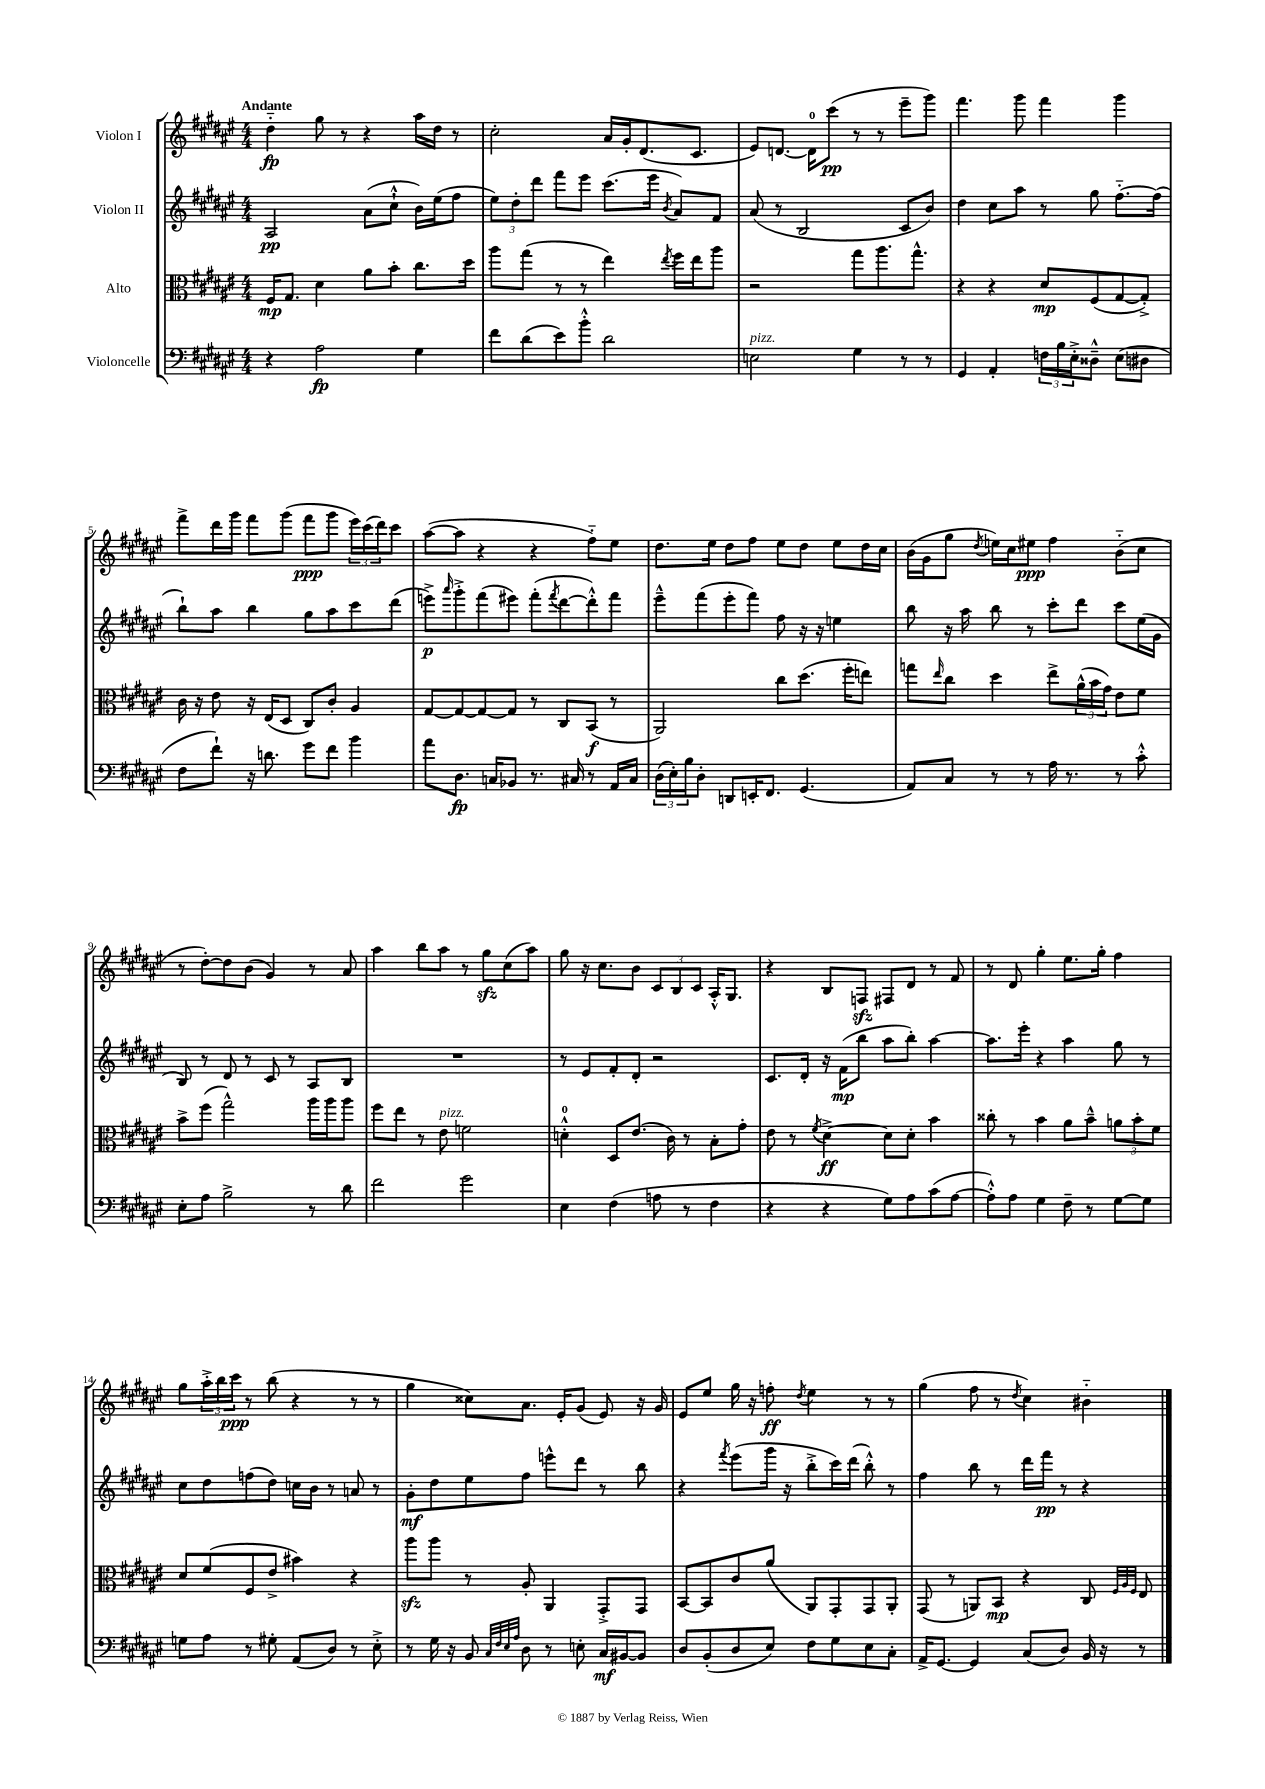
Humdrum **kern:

**kern	**dynam	**kern	**dynam	**kern	**dynam	**kern	**dynam
*part4	*part4	*part3	*part3	*part2	*part2	*part1	*part1
*staff4	*staff4	*staff3	*staff3	*staff2	*staff2	*staff1	*staff1
*I"Violoncelle	*	*I"Alto	*	*I"Violon II	*	*I"Violon I	*
*clefF4	*	*clefC3	*	*clefG2	*	*clefG2	*
*k[f#c#g#d#a#e#]	*	*k[f#c#g#d#a#e#]	*	*k[f#c#g#d#a#e#]	*	*k[f#c#g#d#a#e#]	*
*M4/4	*	*M4/4	*	*M4/4	*	*M4/4	*
=1	=1	=1	=1	=1	=1	=1	=1
!	!	!	!	!	!	!LO:TX:a:B:t=Andante	!
4r	.	16F#/KL	mp	2A#/	pp	4dd#\	fp
.	.	8.G#/J	.	.	.	.	.
2A#\	fp	4d#\	.	.	.	8gg#\	.
.	.	.	.	.	.	8r	.
.	.	8a#\L	.	(8a#\L	.	4r	.
.	.	8b'\J	.	8cc#`^^\J	.	.	.
4G#\	.	8.cc#\L	.	16b\LL)	.	16aa#\LL	.
.	.	.	.	(16ee#\J	.	16dd#\JJ	.
.	.	.	.	8ff#\J	.	8r	.
.	.	16dd#\Jk	.	.	.	.	.
=2	=2	=2	=2	=2	=2	=2	=2
8f#\L	.	8aa#\L	.	12ee#\L)	.	2cc#'\	.
.	.	.	.	12dd#'\	.	.	.
(8d#\	.	(8gg#\J	.	.	.	.	.
.	.	.	.	12ddd#\J	.	.	.
8e#\)	.	8r	.	8fff#\L	.	.	.
8b'^^\J	.	8r	.	8eee#\J	.	.	.
2d#\	.	4ee#\)	.	(8.ccc#\L	.	16a#/LL	.
.	.	.	.	.	.	16g#'/J	.
.	.	.	.	.	.	(8.d#/	.
.	.	.	.	16eee#\Jk	.	.	.
.	.	8qee#/	.	8qb/	.	.	.
.	.	16ff#\LL	.	8a#/L)	.	.	.
.	.	16ee#\J	.	.	.	8.c#/J	.
.	.	8aa#\J	.	8f#/J	.	.	.
=3	=3	=3	=3	=3	=3	=3	=3
!LO:TX:a:i:t=pizz.	!	!	!	!	!	!	!
2En\	.	2r	.	(8a#/	.	8e#/L)	.
.	.	.	.	8r	.	[8.dn/J	.
.	.	.	.	2B/	.	.	.
.	.	.	.	.	.	16d\KL]	.
.	.	.	.	.	.	(8ccc#\J	pp
4G#\	.	8gg#\L	.	.	.	8r	.
.	.	8.aa#\	.	.	.	8r	.
8r	.	.	.	8c#/L	.	8eee#~\L	.
.	.	8.gg#^^\J	.	.	.	.	.
8r	.	.	.	8b/J)	.	8ggg#\J)	.
=4	=4	=4	=4	=4	=4	=4	=4
4GG#/	.	4r	.	4dd#\	.	4.fff#\	.
4AA#'/	.	4r	.	8cc#\L	.	.	.
.	.	.	.	8aa#\J	.	8ggg#\	.
24Fn\LL	.	8d#/L	mp	8r	.	4fff#\	.
24B\	.	.	.	.	.	.	.
24E#'^\J	.	.	.	.	.	.	.
8D##X~^^\J	.	(8F#/	.	8gg#\	.	.	.
(8E#\L	.	[8G#/	.	[8.ff#\L	.	4ggg#\	.
8D#X\J	.	8G#'^/J])	.	.	.	.	.
.	.	.	.	(16ff#\Jk]	.	.	.
!!LO:LB:g=z
=5	=5	=5	=5	=5	=5	=5	=5
8F#\L	.	16c#\	.	8bb`\L)	.	8fff#^\L	.
.	.	16r	.	.	.	.	.
8f#`\J)	.	8e#\	.	8aa#\J	.	16ddd#\L	.
.	.	.	.	.	.	16ggg#\JJ	.
16r	.	16r	.	4bb\	.	8fff#\L	.
8.dn\	.	(16E#/KL	.	.	.	.	.
.	.	8D#/J	.	.	.	(8ggg#\J	.
8g#\L	.	8C#/L)	.	8gg#\L	.	8fff#\L	ppp
8f#\J	.	8c#'/J	.	8aa#\	.	8ggg#\J	.
4b\	.	4A#/	.	8ccc#\	.	24eee#\LL)	.
.	.	.	.	.	.	(24ccc#\	.
.	.	.	.	.	.	24ddd#\J)	.
.	.	.	.	(8ddd#\J	.	8ccc#\J	.
=6	=6	=6	=6	=6	=6	=6	=6
8a#\L	.	[8G#/L	.	8eeen^\L)	p	([8aa#\L	.
.	.	.	.	16qqaaa#/	.	.	.
8.D#\J	fp	8G#/_	.	8ggg#'^\	.	8aa#\J]	.
.	.	8G#/_	.	(8fff#\	.	4r	.
16Cn/KL	.	.	.	.	.	.	.
8BB-X/J	.	8G#/J]	.	8eee#X\J)	.	.	.
8.r	.	8r	.	(8fff#'\L	.	4r	.
.	.	.	.	8qfff#/	.	.	.
.	.	8C#/L	.	[8ddd#\	.	.	.
16C#X/	.	.	.	.	.	.	.
8r	.	(8BB/J	f	8ddd#'^^\])	.	8ff#\L)	.
16AA#/LL	.	8r	.	8fff#\J	.	8ee#\J	.
16C#/JJ	.	.	.	.	.	.	.
=7	=7	=7	=7	=7	=7	=7	=7
(24D#\LL	.	2AA#/)	.	8eee#~^^\L	.	8.dd#\L	.
24E#'\)	.	.	.	.	.	.	.
24B\J	.	.	.	.	.	.	.
8D#'\J	.	.	.	(8fff#\	.	.	.
.	.	.	.	.	.	16ee#\Jk	.
8DDn/L	.	.	.	8eee#'\	.	8dd#\L	.
16EEn'/K	.	.	.	8fff#\J)	.	8ff#\J	.
8.FF#/J	.	.	.	.	.	.	.
.	.	8cc#\L	.	8ff#\	.	8ee#\L	.
(4.GG#/	.	(8.dd#\J	.	16r	.	8dd#\J	.
.	.	.	.	16r	.	.	.
.	.	.	.	4een\	.	8ee#\L	.
.	.	16ff#'\KL	.	.	.	.	.
.	.	8een\J)	.	.	.	16dd#\L	.
.	.	.	.	.	.	16cc#\JJ	.
=8	=8	=8	=8	=8	=8	=8	=8
8AA#/L)	.	8ggn\L	.	8bb\	.	(16b\LL	.
.	.	.	.	.	.	16g#\J	.
.	.	16qqee#/	.	.	.	.	.
8C#/J	.	8cc#\J	.	16r	.	8gg#\J	.
.	.	.	.	16aa#\	.	.	.
.	.	.	.	.	.	8qdd#/	.
8r	.	4dd#\	.	8bb\	.	16een\LL)	.
.	.	.	.	.	.	16cc#\J	.
8r	.	.	.	8r	.	8ee#X\J	ppp
16A#\	.	8ee#^\L	.	8ccc#'\L	.	4ff#\	.
8.r	.	.	.	.	.	.	.
.	.	(24a#^^\L	.	8ddd#\J	.	.	.
.	.	24b\	.	.	.	.	.
.	.	24g#\JJ)	.	.	.	.	.
8r	.	8e#\L	.	8ccc#\L	.	(8b\L	.
8c#'^^\	.	8f#\J	.	(16ee#\L	.	8cc#\J	.
.	.	.	.	16g#\JJ	.	.	.
!!LO:LB:g=z
=9	=9	=9	=9	=9	=9	=9	=9
8E#'\L	.	8b^\L	.	8B/)	.	8r	.
8A#\J	.	(8ff#\J	.	8r	.	[8dd#'\L)	.
2B^\	.	2gg#^^\)	.	8d#/	.	8dd#\]	.
.	.	.	.	8r	.	(8b\J	.
.	.	.	.	8c#/	.	4g#/)	.
.	.	.	.	8r	.	.	.
8r	.	16aa#\LL	.	8A#/L	.	8r	.
.	.	16aa#\J	.	.	.	.	.
8d#\	.	8aa#\J	.	8B/J	.	8a#/	.
=10	=10	=10	=10	=10	=10	=10	=10
2f#\	.	8ff#\L	.	1r	.	4aa#\	.
.	.	8ee#\J	.	.	.	.	.
.	.	8r	.	.	.	8bb\L	.
!	!	!LO:TX:a:i:t=pizz.	!	!	!	!	!
.	.	8e#\	.	.	.	8aa#\J	.
2g#\	.	2fn\	.	.	.	8r	.
.	.	.	.	.	.	8gg#zz\L	.
.	.	.	.	.	.	(8cc#\	.
.	.	.	.	.	.	8aa#\J)	.
=11	=11	=11	=11	=11	=11	=11	=11
4E#\	.	4dn'^^\	.	8r	.	8gg#\	.
.	.	.	.	8e#/L	.	16r	.
.	.	.	.	.	.	8.cc#\L	.
(4F#\	.	8D#/L	.	8f#'/	.	.	.
.	.	(8.e#/J	.	8d#'/J	.	8b\J	.
8An\	.	.	.	2r	.	12c#/L	.
.	.	16c#\)	.	.	.	.	.
.	.	.	.	.	.	12B/	.
8r	.	8r	.	.	.	.	.
.	.	.	.	.	.	12c#/J	.
4F#\	.	8B'\L	.	.	.	16A#'^^/KL	.
.	.	.	.	.	.	8.G#/J	.
.	.	8g#'\J	.	.	.	.	.
=12	=12	=12	=12	=12	=12	=12	=12
4r	.	8e#\	.	8.c#/L	.	4r	.
.	.	8r	.	.	.	.	.
.	.	.	.	16d#'/Jk	.	.	.
.	.	8qf#/	.	.	.	.	.
4r	.	[4d#^\	ff	16r	.	8B/L	.
.	.	.	.	(16f#\KL	mp	.	.
.	.	.	.	8bb\J	.	8Fnzz/J	.
8G#\L)	.	8d#\L]	.	8aa#\L	.	8F#X/L	.
8A#\	.	8d#'\J	.	8bb'\J)	.	8d#/J	.
(8c#\	.	4b\	.	[4aa#\	.	8r	.
[8A#\J	.	.	.	.	.	8f#/	.
=13	=13	=13	=13	=13	=13	=13	=13
8A#'^^\L])	.	8cc##X'\	.	8.aa#\L]	.	8r	.
8A#\J	.	8r	.	.	.	8d#/	.
.	.	.	.	16eee#'\Jk	.	.	.
4G#\	.	4b\	.	4r	.	4gg#'\	.
8F#~\	.	8a#\L	.	4aa#\	.	8.ee#\L	.
8r	.	8b~^^\J	.	.	.	.	.
.	.	.	.	.	.	16gg#'\Jk	.
[8G#\L	.	12an\L	.	8gg#\	.	4ff#\	.
.	.	12b'\	.	.	.	.	.
8G#\J]	.	.	.	8r	.	.	.
.	.	12f#\J	.	.	.	.	.
!!LO:LB:g=z
=14	=14	=14	=14	=14	=14	=14	=14
8Gn\L	.	8d#/L	.	8cc#\L	.	8gg#\L	.
8A#\J	.	(8f#/	.	8dd#\	.	24aa#'^\L	.
.	.	.	.	.	.	24bb\	.
.	.	.	.	.	.	24ccc#\JJ	ppp
8r	.	8F#/	.	(8ffn\	.	8r	.
8G#X'\	.	8e#^/J	.	8dd#\J)	.	(8bb\	.
(8AA#/L	.	4b#X\)	.	16ccn\LL	.	4r	.
.	.	.	.	16b\JJ	.	.	.
8D#/J)	.	.	.	8r	.	.	.
8r	.	4r	.	8an/	.	8r	.
8E#'^\	.	.	.	8r	.	8r	.
=15	=15	=15	=15	=15	=15	=15	=15
8r	.	8aa#zz\L	.	8g#'\L	mf	4gg#\	.
16G#\	.	8aa#\J	.	8dd#\	.	.	.
16r	.	.	.	.	.	.	.
8BB/	.	8r	.	8ee#\	.	8cc##X\L)	.
32qqC#/LLL	.	.	.	.	.	.	.
32qqF#/	.	.	.	.	.	.	.
32qqE#/	.	.	.	.	.	.	.
32qqA#/JJJ	.	.	.	.	.	.	.
8D#\	.	8A#'/	.	8ff#\J	.	8.a#\J	.
8r	.	4AA#/	.	8eeen^^\L	.	.	.
.	.	.	.	.	.	16e#'/KL	.
8En'\	.	.	.	8ddd#\J	.	(8g#/J	.
16C#/LL	mf	8GG#'^/L	.	8r	.	8e#/)	.
[16BB#X/J	.	.	.	.	.	.	.
8BB#/J]	.	8GG#/J	.	8bb\	.	16r	.
.	.	.	.	.	.	16g#/	.
=16	=16	=16	=16	=16	=16	=16	=16
8D#/L	.	[8BB/L	.	4r	.	8e#/L	.
(8BB'/	.	8BB/]	.	.	.	8ee#/J	.
.	.	.	.	8qfff#/	.	.	.
8D#/	.	8c#/	.	(8eee#\L	.	16gg#\	.
.	.	.	.	.	.	16r	.
8E#/J)	.	(8a#/J	.	16ggg#\Jk	.	8ffn'\	ff
.	.	.	.	16r	.	.	.
.	.	.	.	.	.	8qdd#/	.
8F#\L	.	8AA#/L)	.	8bb'^\L	.	4ee#\	.
8G#\	.	8GG#'/	.	16ccc#\L)	.	.	.
.	.	.	.	(16ddd#\JJ	.	.	.
8E#\	.	8GG#/	.	8bb'^^\)	.	8r	.
8C#'\J	.	8AA#'/J	.	8r	.	8r	.
=17	=17	=17	=17	=17	=17	=17	=17
16AA#^/KL	.	(8GG#/	.	4ff#\	.	(4gg#\	.
[8.GG#/J	.	.	.	.	.	.	.
.	.	8r	.	.	.	.	.
4GG#/]	.	8AAn/L)	.	8bb\	.	8ff#\	.
.	.	8BB/J	mp	8r	.	8r	.
.	.	.	.	.	.	8qdd#/	.
(8C#/L	.	4r	.	16ddd#\LL	.	4cc#\)	.
.	.	.	.	16fff#\JJ	pp	.	.
8D#/J)	.	.	.	8r	.	.	.
16BB/	.	8C#/	.	4r	.	4b#X\	.
16r	.	.	.	.	.	.	.
.	.	32qqF#/LLL	.	.	.	.	.
.	.	32qqA#/	.	.	.	.	.
.	.	32qqF#/JJJ	.	.	.	.	.
8r	.	8E#/	.	.	.	.	.
==	==	==	==	==	==	==	==
*-	*-	*-	*-	*-	*-	*-	*-
